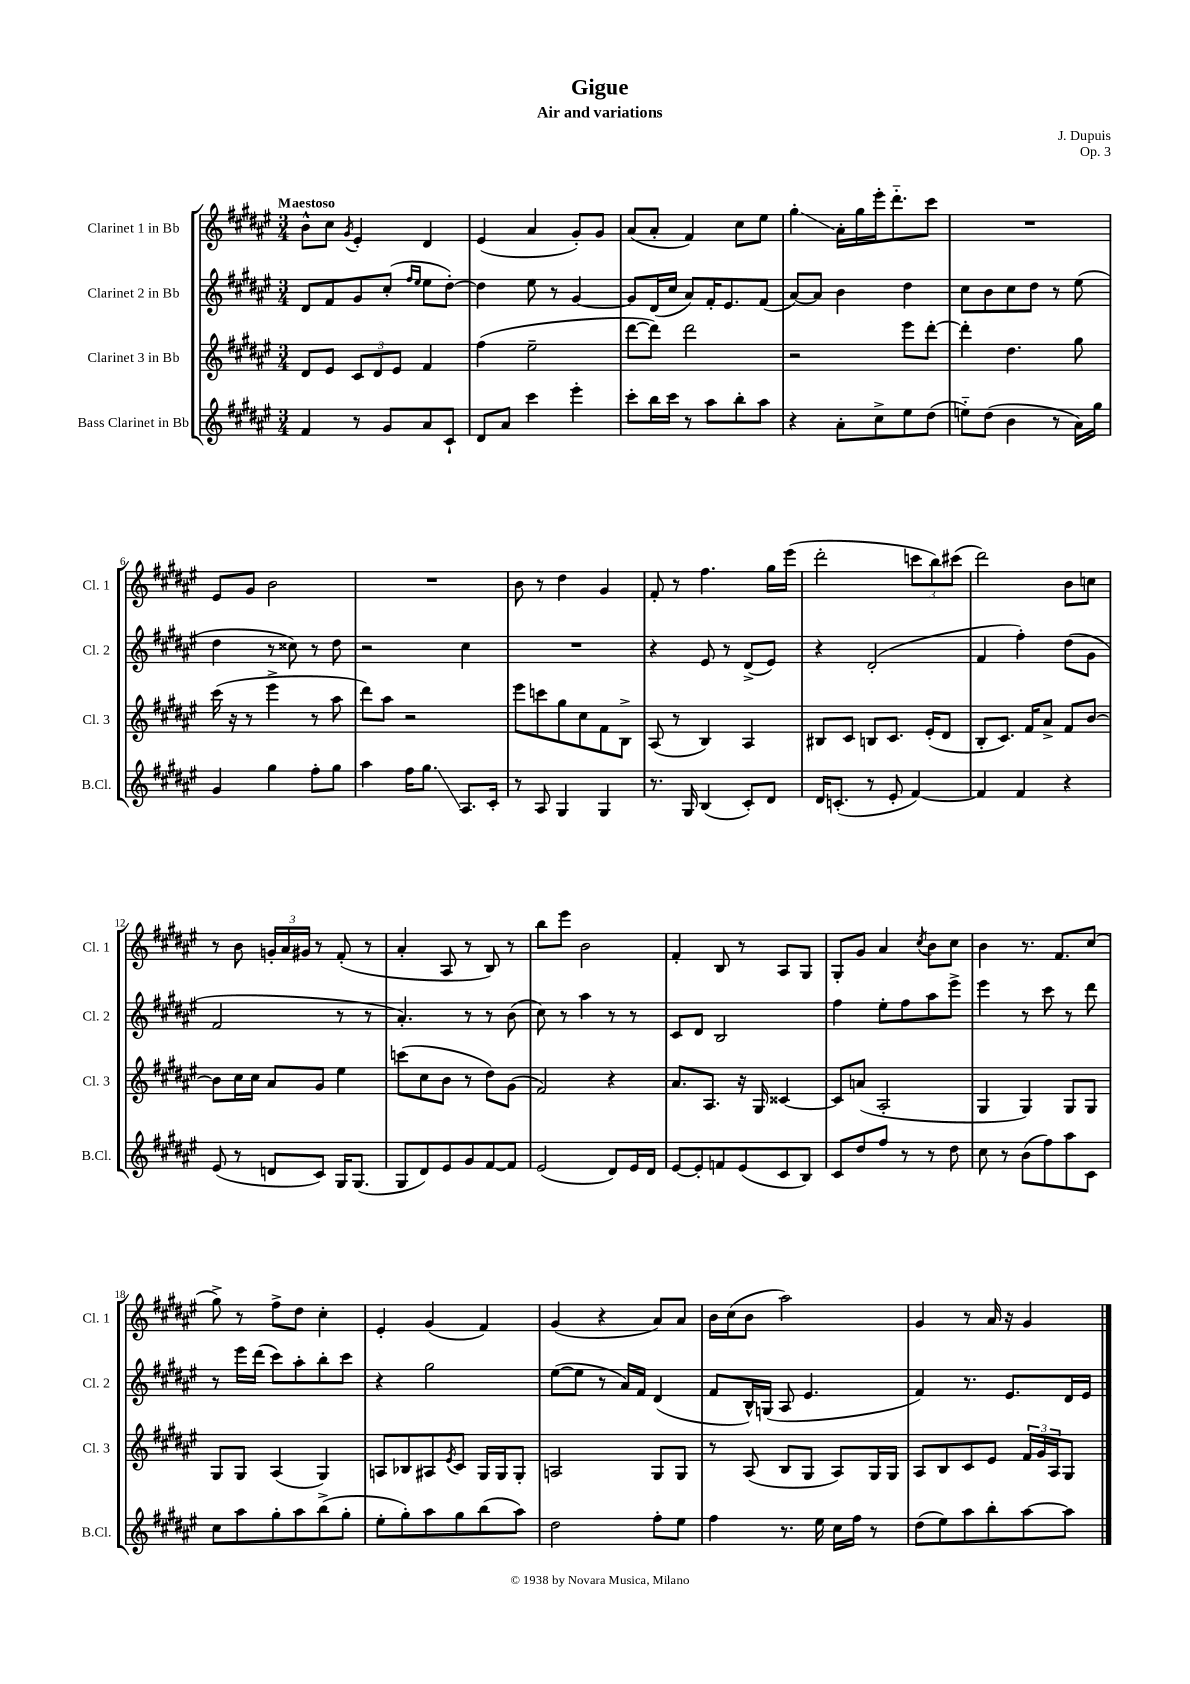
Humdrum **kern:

**kern	**kern	**kern	**kern
*staff4	*staff3	*staff2	*staff1
*clefG2	*clefG2	*clefG2	*clefG2
*k[f#c#g#d#a#e#]	*k[f#c#g#d#a#e#]	*k[f#c#g#d#a#e#]	*k[f#c#g#d#a#e#]
*M3/4	*M3/4	*M3/4	*M3/4
4f#/	8d#/L	8d#/L	8b^^\L
.	8e#/J	8f#/	8cc#\J
.	.	.	8qg#/
8r	12c#/L	8g#/	4e#'/
.	12d#/	.	.
8g#/L	.	(8cc#'/J	.
.	12e#/J	.	.
.	.	16qqff#/LL	.
.	.	16qqee#/JJ	.
8a#/	4f#/	8ee#\L	4d#/
8c#`/J	.	[8dd#'\J)	.
=	=	=	=
8d#/L	(4ff#\	4dd#\]	(4e#/
8a#/J	.	.	.
4ccc#\	2ee#~\	8ee#\	4a#/
.	.	8r	.
4eee#'\	.	[4g#/	8g#'/L)
.	.	.	8g#/J
=	=	=	=
8ccc#'\L	[8ddd#\L	8g#/]L	(8a#/L
16bb\L	8ddd#\]J)	(16d#/L	8a#'/J
16ccc#\JJ	.	16cc#/JJ	.
8r	2ddd#\	8a#/L)	4f#/)
8aa#\L	.	16f#'/K	.
.	.	8.e#/	.
8bb'\	.	.	8cc#\L
8aa#\J	.	(8f#/J	8ee#\J
=	=	=	=
4r	2r	[8a#/L)	4gg#'\
.	.	8a#/]J	.
8a#'\L	.	4b\	16a#'\LL
.	.	.	16gg#\
8cc#^\	.	.	16eee#'\J
.	.	.	8.ddd#'~\
8ee#\	8eee#\L	4dd#\	.
(8dd#\J	[8ddd#'\J	.	8ccc#\J
=	=	=	=
8ee'~\L)	4ddd#'\]	8cc#\L	2.r
(8dd#\J	.	8b\	.
4b\	4.dd#\	8cc#\	.
.	.	8dd#\J	.
8r	.	8r	.
16a#\LL)	8gg#\	(8ee#\	.
16gg#\JJ	.	.	.
=	=	=	=
4g#/	(16ccc#\	4dd#\	8e#/L
.	16r	.	.
.	8r	.	8g#/J
4gg#\	4eee#^\	8r	2b\
.	.	8cc##\)	.
8ff#'\L	8r	8r	.
8gg#\J	8aa#\	8dd#\	.
=	=	=	=
4aa#\	8ddd#\L)	2r	2.r
.	8aa#\J	.	.
16ff#\LK	2r	.	.
8.gg#\J	.	.	.
8.A#/L	.	4cc#\	.
16c#'/Jk	.	.	.
=	=	=	=
8r	8eee#\L	2.r	8b\
8A#/	8ccc\	.	8r
4G#/	8gg#\	.	4dd#\
.	8cc#\	.	.
4G#/	8f#\	.	4g#/
.	8B^\J	.	.
=	=	=	=
8.r	(8A#/	4r	8f#'/
.	8r	.	8r
16G#/	.	.	.
(4B/	4B/)	8e#/	4.ff#\
.	.	8r	.
8c#'/L)	4A#/	(8d#^/L	.
8d#/J	.	8e#/J)	16gg#\LL
.	.	.	(16eee#\JJ
=	=	=	=
16d#/LK	8B#/L	4r	2ddd#'\
(8.c'/J	.	.	.
.	8c#/J	.	.
8r	8B/L	(2d#'/	.
8e#'/	8.c#/J	.	.
[4f#/)	.	.	12ccc\L
.	(16e#'/LK	.	.
.	.	.	12bb\)
.	8d#/J	.	.
.	.	.	(12ccc#\J
=	=	=	=
4f#/]	8B'/L	4f#/	2ddd#\)
.	8.c#/J)	.	.
4f#/	.	4ff#'\)	.
.	16f#/LK	.	.
.	8a#^/J	.	.
4r	8f#/L	(8dd#\L	8b\L
.	[8b/J	8g#\J	8cc\J
=	=	=	=
(8e#/	8b\]L	2f#/	8r
8r	16cc#\L	.	8b\
.	16cc#\JJ	.	.
8d/L	8a#/L	.	24g'/LL
.	.	.	24a#/
.	.	.	24g#/JJ
8c#/J)	8g#/J	.	8r
16G#/LK	4ee#\	8r	(8f#'/
(8.G#/J	.	.	.
.	.	8r	8r
=	=	=	=
8G#/L	(8ccc\L	4.a#'/)	4a#'/
8d#/)	8cc#\	.	.
8e#/	8b\J	.	8A#/
8g#/	8r	8r	8r
[8f#/	8dd#\L)	8r	8B/)
8f#/]J	(8g#\J	(8b\	8r
=	=	=	=
(2e#/	2f#/)	8cc#\)	8bb\L
.	.	8r	8eee#\J
.	.	4aa#\	2b\
8d#/L)	4r	8r	.
16e#/L	.	8r	.
16d#/JJ	.	.	.
=	=	=	=
[8e#/L	8.a#/L	8c#/L	4f#'/
8e#'/]	.	8d#/J	.
.	8.A#/J	.	.
8f/	.	2B/	8B/
(8e#/	16r	.	8r
.	16G#/	.	.
8c#/	[4c##/	.	8A#/L
8B/J)	.	.	8G#/J
=	=	=	=
8c#/L	8c##/]L	4ff#\	8G#'/L
8dd#/	(8a/J	.	8g#/J
8ff#/J	2A#'/	8ee#'\L	4a#/
8r	.	8ff#\	.
.	.	.	8qcc#/
8r	.	8aa#\	8b\L
8dd#\	.	8eee#^\J	8cc#\J
=	=	=	=
8cc#\	4G#/	4eee#\	4b\
8r	.	.	.
(8b\L	4G#/)	8r	8.r
8ff#\)	.	8ccc#\	.
.	.	.	8.f#/L
8aa#\	8G#/L	8r	.
8c#\J	8G#/J	8ddd#\	(8cc#/J
=	=	=	=
8cc#\L	8G#/L	8r	8gg#^\)
8aa#\	8G#/J	16eee#\LL	8r
.	.	(16ddd#\JJ	.
8gg#'\	(4A#/	8ccc#\L)	8ff#^\L
8aa#\	.	8aa#'\	8dd#\J
(8bb^\	4G#/)	8bb'\	4cc#'\
8gg#'\J	.	8ccc#\J	.
=	=	=	=
8ee#'\L	8A/L	4r	4e#'/
8gg#'\)	8B-/	.	.
8aa#\	8A#/	2gg#\	(4g#/
.	8qe#/	.	.
8gg#\	8c#/J	.	.
(8bb\	16G#/LL	.	4f#/)
.	16G#/J	.	.
8aa#\J)	8G#'/J	.	.
=	=	=	=
2dd#\	2A/	([8ee#\L	(4g#/
.	.	8ee#\]J	.
.	.	8r	4r
.	.	16a#/LL)	.
.	.	16f#/JJ	.
8ff#'\L	8G#/L	(4d#/	8a#/L)
8ee#\J	8G#/J	.	8a#/J
=	=	=	=
4ff#\	8r	8f#/L	16b\LL
.	.	.	(16cc#\J
.	(8A#/	16B^^/L)	8b\J
.	.	(16G/JJ	.
8.r	8B/L	8A#/	2aa#\)
.	8G#/J	4.e#/	.
16ee#\	.	.	.
16cc#\LL	8A#/L)	.	.
16ff#\JJ	.	.	.
8r	16G#/L	.	.
.	16G#/JJ	.	.
=	=	=	=
(8dd#\L	8A#/L	4f#/)	4g#/
8ee#\)	8B/	.	.
8aa#\	8c#/	8.r	8r
8bb'\	8e#/J	.	16a#/
.	.	8.e#/L	16r
[8aa#\	24f#/LL	.	4g#/
.	24g#/	.	.
.	24A#/J	.	.
8aa#\]J	8G#/J	16d#/L	.
.	.	16e#/JJ	.
==	==	==	==
*-	*-	*-	*-
